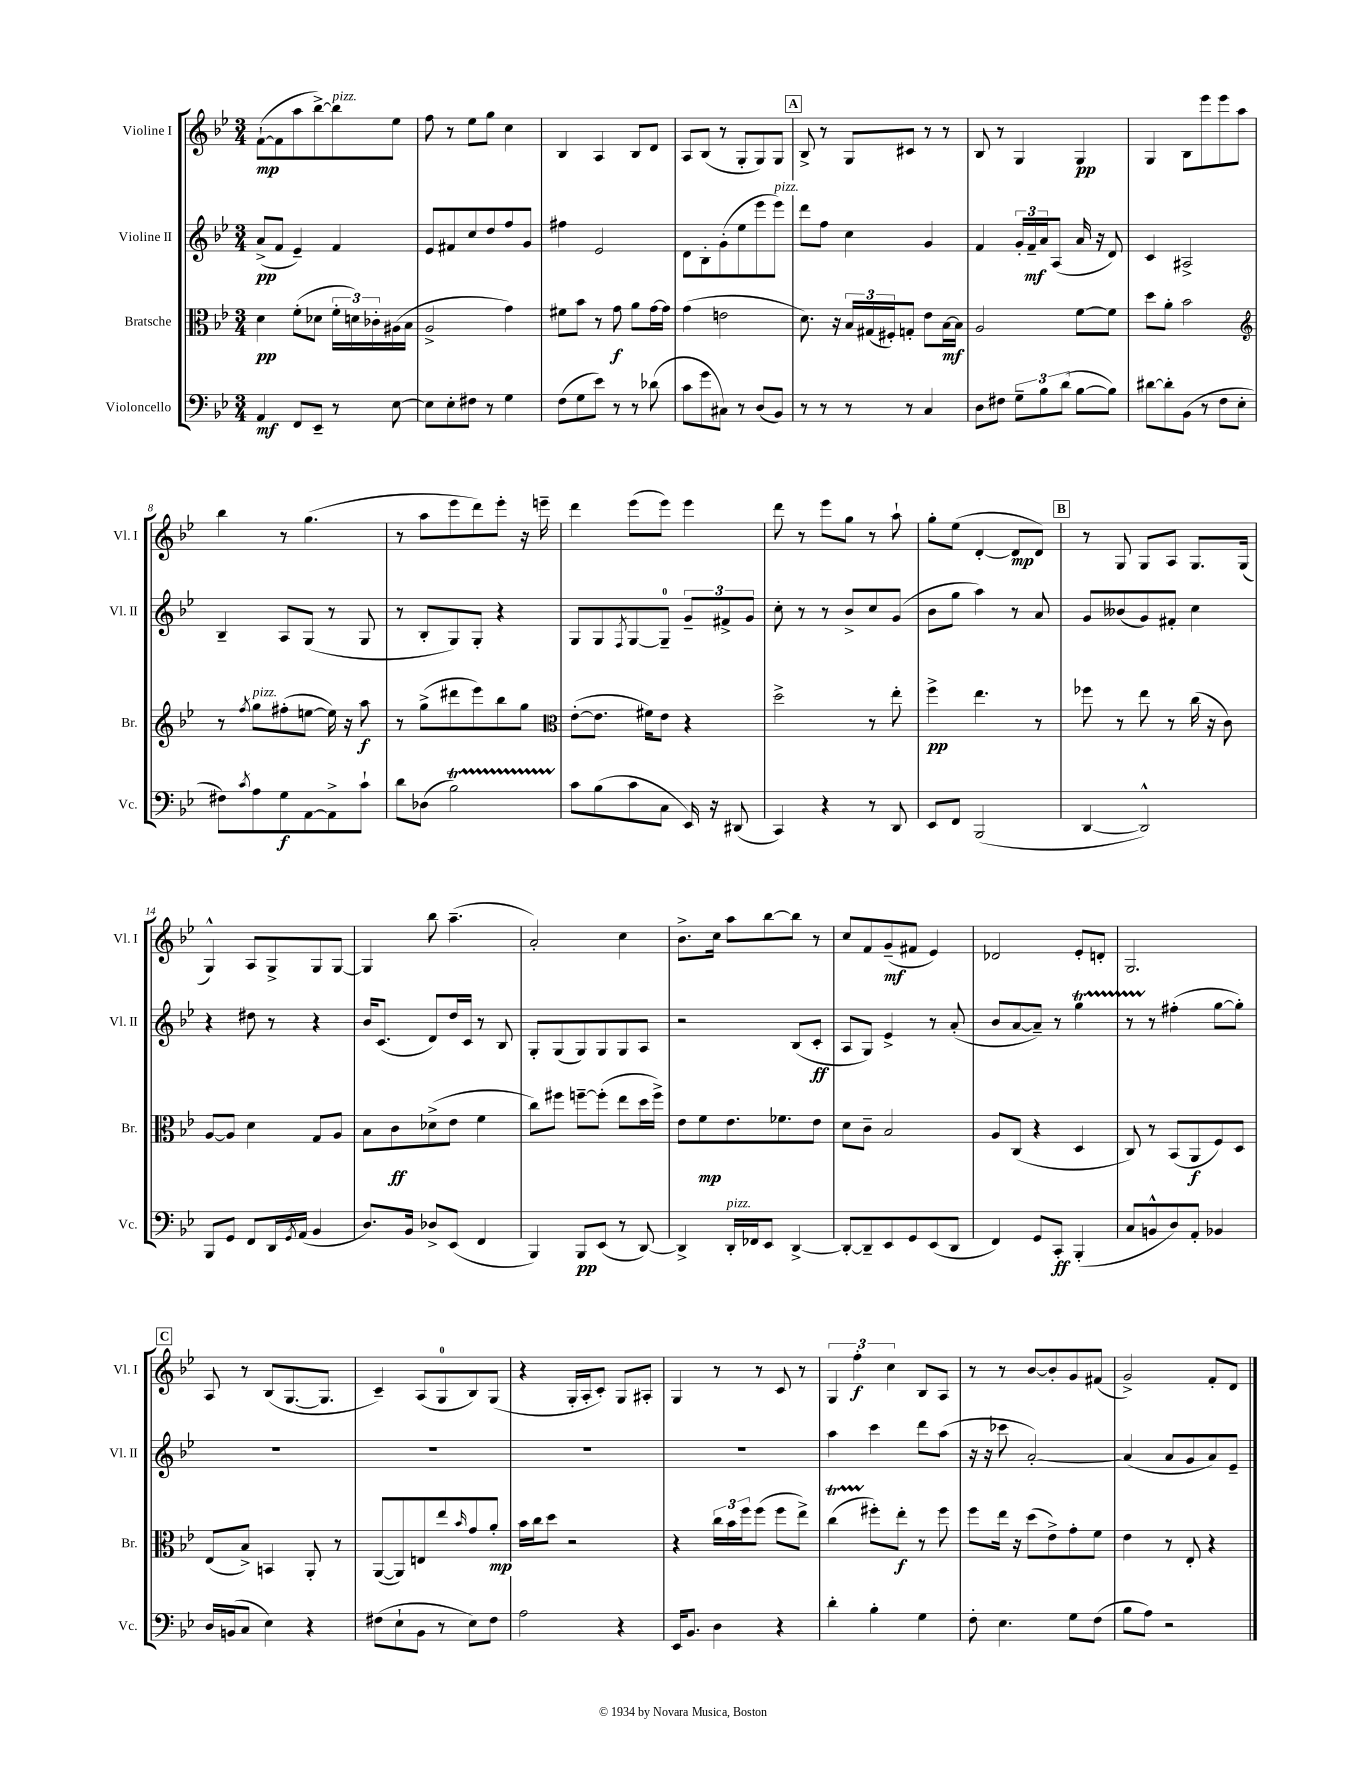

**kern	**kern	**kern	**kern
*staff4	*staff3	*staff2	*staff1
*clefF4	*clefC3	*clefG2	*clefG2
*k[b-e-]	*k[b-e-]	*k[b-e-]	*k[b-e-]
*M3/4	*M3/4	*M3/4	*M3/4
4AA/	4d\	(8a^/L	([8f`\L
.	.	8f/J	8f\]
8FF/L	(8f'\L	4e-~/)	8aa\
8EE-~/J	8d-\J	.	[8bb-^\)
8r	24f'\LL	4f/	8bb-\]
.	24d\)	.	.
.	24c-'\	.	.
[8E-\	(16A#\	.	8ee-\J
.	16B-\JJ	.	.
=	=	=	=
8E-\]L	2A^/	8e-/L	8ff\
8E-'\	.	8f#/	8r
8F#\J	.	8cc/	8ee-\L
8r	.	8dd/	8gg\J
4G\	4g\)	8ff/	4cc\
.	.	8g/J	.
=	=	=	=
(8F\L	8f#\L	4ff#\	4B-/
8G\	8b-\J	.	.
8e-\J)	8r	2e-/	4A/
8r	8g\	.	.
8r	8a\L	.	8B-/L
(8d-\	[16g\L	.	8d/J
.	16g\]JJ	.	.
=	=	=	=
8c\L	(4g\	8d\L	8A/L
8g\	.	8B-'\	(8B-/J
8C#\J)	2e\	(8g'\	8r
8r	.	8ee-\	8G'/L
(8D/L	.	8eee-\	8G/)
8BB-/J)	.	8eee-\J)	8G/J
=	=	=	=
8r	8.d\)	8ddd\L	8B-^/
8r	.	8ff\J	8r
.	16r	.	.
8r	24B-/LL	4cc\	8G/L
.	(24G#/	.	.
.	24F#'/J)	.	.
8r	8G'/J	.	8c#/J
4C/	8e-\L	4g/	8r
.	[16B-\L	.	8r
.	16B-\]JJ	.	.
=	=	=	=
8D\L	2A/	4f/	8B-/
8F#\J	.	.	8r
12G~\L	.	24g'/LL	4G/
.	.	24f~/	.
12B-\	.	24a/J	.
.	.	(8A/J	.
(12d\J	.	.	.
[8B-\L	[8f\L	16a/	4G/
.	.	16r	.
8B-\]J)	8f\]J	8d/)	.
=	=	=	=
[8d#\L	8dd\L	4c/	4G/
8d#'\]	8a'\J	.	.
(8BB-\J	2b-\	2A#^/	8B-\L
8r	.	.	8eee-\
8F\L	.	.	8eee-\
8E-'\J	.	.	8aa\J
=	=	=	=
*	*clefG2	*	*
8F#\L)	8r	4B-~/	4bb-\
8qc/	8qff/	.	.
8A\	8gg\L	.	.
8G\	(8ff#'\	8A/L	8r
[8AA\	[8ee\J	(8G/J	(4.gg\
8AA^\]	16ee\])	8r	.
.	16r	.	.
8c`\J	8aa\	8G/	.
=	=	=	=
8d\L	8r	8r	8r
(8D-\J	(8gg^\L	8B-'/L	8aa\L
2B-\)	8ddd#\	8G/)	8eee-\
.	8eee-\)	8G'/J	8ddd\)
.	8bb-\	4r	8eee-'\J
.	8gg\J	.	16r
.	.	.	16eee~\
=	=	=	=
*	*clefC3	*	*
8c\L	([8e-'\L	8G/L	4ddd\
(8B-\	8.e-\]J	8G/	.
.	.	8qF/	.
8c\	.	[8G/	(8eee-\L
.	16f#\LK)	.	.
8C\J	8e-\J	8G~/]J	8eee-\J)
16EE-/)	4r	12g~/L	4eee-\
16r	.	.	.
.	.	12f#^/	.
(8DD#/	.	.	.
.	.	12g/J	.
=	=	=	=
4CC/)	2dd^\	8cc'\	8ddd\
.	.	8r	8r
4r	.	8r	8eee-\L
.	.	8b-^/L	8gg\J
8r	8r	8cc/	8r
8DD/	8ee-'\	(8g/J	8aa`\
=	=	=	=
8EE-/L	4ff^\	8b-\L	8gg'\L
8FF/J	.	8gg\J	(8ee-\J
(2BBB-/	4.ee-\	4aa\)	[4d'/
.	.	8r	8d/]L
.	8r	8a/	8d/J)
=	=	=	=
[4DD/	8ff-\	8g/L	8r
.	8r	(8b--/	8G/
2DD^^/])	8ee-\	8g/)	8G/L
.	8r	8f#'/J	8A/J
.	(16cc\	4cc\	8.G/L
.	16r	.	.
.	8c\)	.	.
.	.	.	(16G/Jk
=	=	=	=
8BBB-/L	[8A/L	4r	4G^^/)
8GG/J	8A/]J	.	.
8FF/L	4d\	8dd#\	8A/L
16DD/L	.	8r	8G^/
8qGG/	.	.	.
(16AA/JJ	.	.	.
4BB-/	8G/L	4r	8G/
.	8A/J	.	[8G/J
=	=	=	=
8.D/L)	8B-\L	16b-/LK	4G/]
.	.	(8.c/J	.
.	8c\	.	.
16BB-/Jk	.	.	.
8D-^/L	(8d-^\	8d/L)	8bb-\
(8EE-/J	8e-\J	16dd/L	(4.aa~\
.	.	16c/JJ	.
4FF/	4f\	8r	.
.	.	8B-/	.
=	=	=	=
4BBB-/)	8cc\L)	8G'/L	2a'/)
.	8ff#\J	(8G/	.
8BBB-/L	[8ff~\L	8G/)	.
(8EE-/J	(8ff'\]J	8G/	.
8r	8ee-\L	8G/	4cc\
[8DD/)	16dd\L	8A/J	.
.	16ff^\JJ)	.	.
=	=	=	=
4DD^/]	8e-\L	2r	8.b-^\L
.	8f\	.	.
.	.	.	16cc\Jk
16DD'/LL	8.e-\	.	8aa\L
16FF-/J	.	.	.
8EE-/J	.	.	[8bb-\
.	8.f-\	.	.
[4DD^/	.	(8B-/L	8bb-\]J
.	8e-\J	8c'/J	8r
=	=	=	=
8DD'/_L	8d\L	8A/L	8cc/L
8DD~/]	8c~\J	8G/J)	8f/
8EE-/	2B-/	4e-^/	(8g~/
8GG/	.	.	8f#/J
(8EE-/	.	8r	4e-/)
8DD/J	.	(8a'/	.
=	=	=	=
4FF/)	8A/L	8b-/L	2d-/
.	(8C/J	[8a/	.
8GG/L	4r	8a~/]J)	.
8CC'/J	.	8r	.
(4BBB-'/	4D/	4gg\	8e-'/L
.	.	.	8d'/J
=	=	=	=
8C/L	8C/)	8r	2.G/
8BB^^/	8r	8r	.
8D/)	(8BB-/L	(4ff#'\	.
8AA'/J	8AA/	.	.
4BB-/	8F/)	[8gg\L	.
.	8D/J	8gg'\]J)	.
=	=	=	=
16D/LL	(8E-/L	2.r	8A/
(16BB/J	.	.	.
8C/J	8B-^/J)	.	8r
4E-\)	4BB/	.	(8B-/L
.	.	.	[8.G/
4r	8AA'/	.	.
.	.	.	8.G/]J
.	8r	.	.
=	=	=	=
(8F#\L	([8AA/L	2.r	4c~/)
8E-`\	8AA/])	.	.
8BB-\J	8E/	.	(8A/L
8r	8ee-/	.	8G/
.	16qqb-/	.	.
8E-\L)	8g/	.	8B-/)
8F#\J	8a'/J	.	(8G/J
=	=	=	=
2A\	16b-\LL	2.r	4r
.	16cc\J	.	.
.	8dd\J	.	.
.	2r	.	16G'/LL
.	.	.	16A'/J
.	.	.	8c'/J)
4r	.	.	8G/L
.	.	.	8A#'/J
=	=	=	=
16EE-/LK	4r	2.r	4G/
8.BB-/J	.	.	.
4D\	24cc\LL	.	8r
.	24b-\	.	.
.	24ff\J	.	.
.	(8ff\J	.	8r
4r	8ff\L	.	8c/
.	8ee-^\J)	.	8r
=	=	=	=
4d'\	(4cc\	4aa\	6G/
.	.	.	6ff'\
4B-'\	8ff#'\L)	4ccc\	.
.	.	.	6cc\
.	8ee-'\J	.	.
4G\	8r	8ddd\L	8B-/L
.	8ff#\	(8aa\J	8A/J
=	=	=	=
8F'\	8ff\L	16r	8r
.	.	16r	.
4.E-\	16ee-\Jk	8ccc-\	8r
.	16r	.	.
.	(8dd\L	[2a'/)	[8b-/L
.	8e-^\)	.	8b-'/]
8G\L	8g'\	.	8g/
(8F\J	8f\J	.	(8f#/J
=	=	=	=
8B-\L	4e-\	(4a/]	2g^/)
8A\J)	.	.	.
2r	8r	8a/L	.
.	8E-'/	8g/	.
.	4r	8a/)	8f'/L
.	.	8e-~/J	8d/J
==	==	==	==
*-	*-	*-	*-
